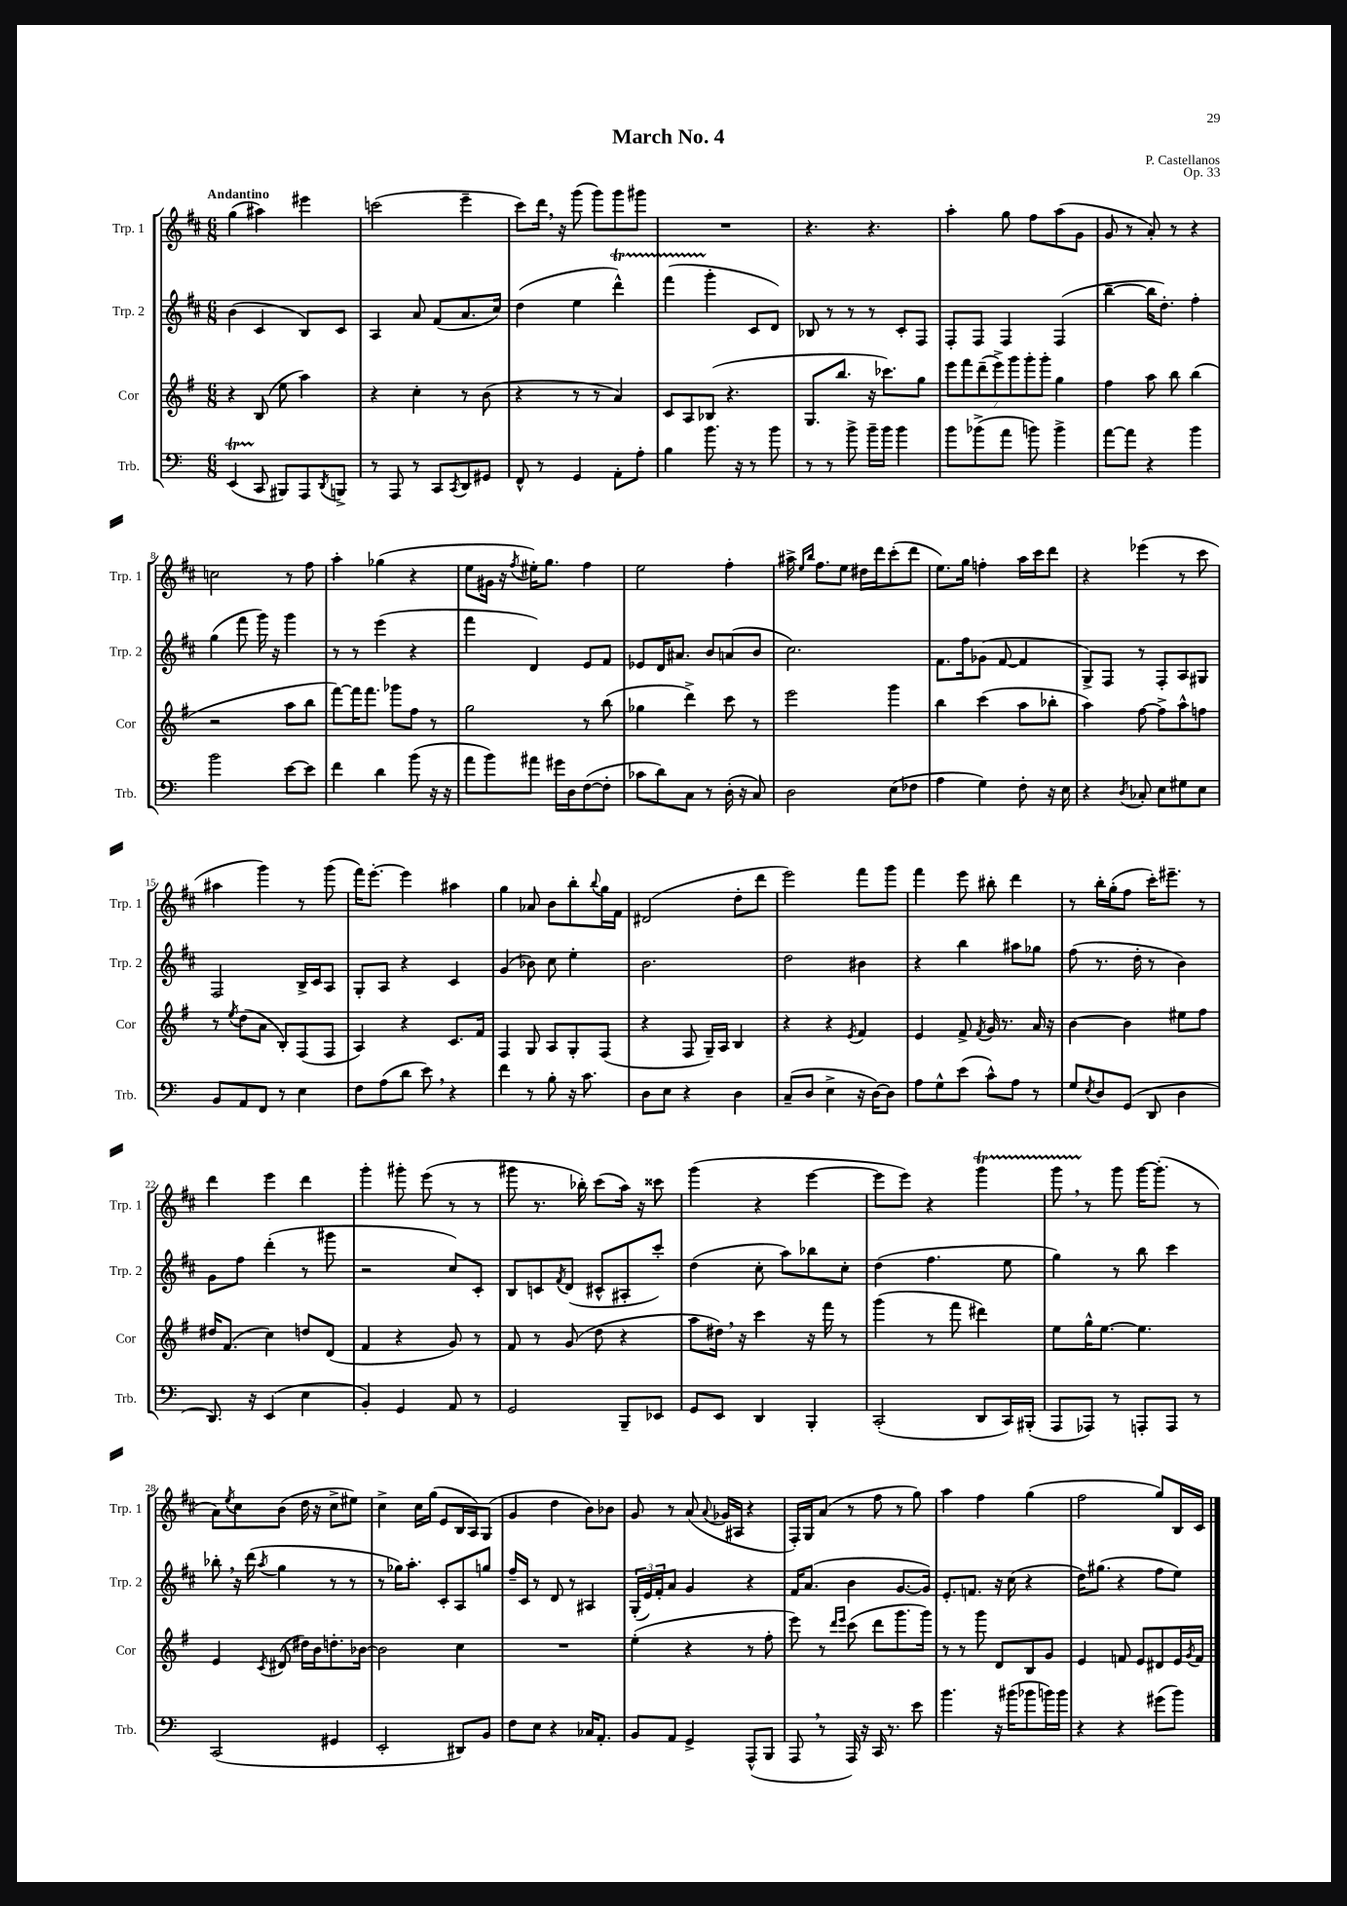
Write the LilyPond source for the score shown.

\header { title = "March No. 4" composer = "P. Castellanos" opus = "Op. 33" }
<<
\new StaffGroup <<
\new Staff = "s0" \with { instrumentName = "Trp. 1" shortInstrumentName = "Trp. 1" } {
    \clef treble \key d \major \numericTimeSignature \time 6/8 \tempo "Andantino"
    g''4( ais''4) eis'''4 |
    c'''2( e'''4-- |
    cis'''8) d'''16 \breathe r16 g'''8( g'''8) g'''8 gis'''8 |
    R2. |
    r4. r4. |
    a''4-. g''8 fis''8 a''8( g'8 |
    g'8 r8 a'8-.) r8 r4 |
    c''2 r8 fis''8 |
    a''4-. ges''4( r4 |
    e''8 gis'16 r16 \acciaccatura { fis''8 } eis''16-.) g''8. fis''4 |
    e''2 fis''4-. |
    ais''16-> \grace { e''16 b''16 } fis''8. e''8 dis''16 d'''16 cis'''8-.( d'''8 |
    e''8.) g''16 f''4-. a''16 cis'''16 d'''8 |
    r4 ees'''4( r8 cis'''8 |
    ais''4 g'''4) r8 g'''8( |
    fis'''16) e'''8.~-. e'''4 ais''4 |
    g''4 aes'8 b'8 b''8-. \appoggiatura { b''8 } g''16 fis'16 |
    dis'2( d''8-. d'''8 |
    e'''2) fis'''8 g'''8 |
    fis'''4 e'''8 bis''8-. d'''4 |
    r8 b''16-. g''16-.( fis''8 cis'''16-.) eis'''8.-- r8 |
    d'''4 e'''4 d'''4 |
    g'''4-. gis'''8-. e'''8( r8 r8 |
    gis'''8 r8. bes''16-.) cis'''8( a''16) r16 cisis'''8 |
    g'''4( r4 e'''4~ |
    e'''8 e'''8) r4 g'''4\startTrillSpan |
    g'''8 \breathe r8\stopTrillSpan g'''8 g'''16~ g'''8.-.( r8 |
    a'8) \acciaccatura { e''8 } cis''8 b'8( d''16 r16 cis''8-> eis''8) |
    cis''4-> cis''16 g''16( e'8 b16 a16) g8( |
    g'4 d''4 b'8) bes'8 |
    g'8 r8 a'8( \appoggiatura { a'8 } ges'16 ais16 r4 |
    fis16-.) g16 a'8( r8 fis''8 r8 g''8) |
    a''4 fis''4 g''4( |
    fis''2 g''8) b16 cis'16 \bar "|." |
}
\new Staff = "s1" \with { instrumentName = "Trp. 2" shortInstrumentName = "Trp. 2" } {
    \clef treble \key d \major \numericTimeSignature \time 6/8
    b'4( cis'4 b8) cis'8 |
    a4 a'8 fis'8( a'8. cis''16) |
    d''4( e''4 d'''4-^\startTrillSpan) |
    fis'''4( g'''4-.\stopTrillSpan cis'8 d'8) |
    bes8 r8 r8 r8 cis'8-. fis8 |
    fis8-. fis8 fis4 fis4( |
    b''4~-- b''16 d''8.-.) fis''4-. |
    g''4( fis'''8 g'''16) r16 g'''4 |
    r8 r8 e'''4( r4 |
    fis'''4 d'4) e'8 fis'8 |
    ees'8 d'16 ais'8. b'8 a'8( b'8 |
    cis''2.) |
    fis'8. fis''16 ges'8( fis'8~ fis'4 |
    g8->) fis8 r8 fis8-. a8 gis8 |
    fis2 b16-> cis'16 a8 |
    g8-. a8 r4 cis'4 |
    g'4( bes'8) cis''8 e''4-. |
    b'2. |
    d''2 bis'4 |
    r4 b''4 ais''8 ges''8 |
    fis''8( r8. d''16-. r8 b'4) |
    g'8 fis''8 d'''4-.( r8 gis'''8 |
    r2 cis''8) cis'8-. |
    b8 c'8 \acciaccatura { fis'8 } d'8( cis'8-^ ais8-. cis'''8-.) |
    d''4( cis''8-. a''8) bes''8 cis''8-. |
    d''4( fis''4. e''8 |
    g''4) r8 b''8 cis'''4 |
    bes''8-. \breathe r16 d'''16( \acciaccatura { a''8 } g''4 r8 r8 |
    r8 ges''16) a''8.-. cis'8-. a8 g''8 |
    fis''16-- cis'16 r8 d'8 r8 ais4 |
    \tuplet 3/2 { g16-.( e'16) fis'16-. } a'8 g'4 r4 |
    fis'16 a'8.( b'4 g'8.~ g'16) |
    e'8.-. f'8. r16 cis''16( r4 |
    d''16) gis''8.( r4 fis''8 e''8) \bar "|." |
}
\new Staff = "s2" \with { instrumentName = "Cor" shortInstrumentName = "Cor" } {
    \clef treble \key g \major \numericTimeSignature \time 6/8
    r4 b8( e''8 a''4) |
    r4 c''4-. r8 b'8( |
    r4 r8 r8 a'4) |
    c'8 a8 bes8( r4. |
    g8. b''8. r16 ces'''8.) g''8 |
    \tuplet 7/4 { e'''8 fis'''8 d'''8--( e'''8->) g'''8 g'''8-. g'''8-. } g''4 |
    fis''4 a''8 b''8 b''4( |
    r2 a''8 b''8 |
    fis'''8~) fis'''16 fis'''8. ges'''8 fis''8 r8 |
    g''2 r8 b''8( |
    ges''4 d'''4->) c'''8 r8 |
    e'''2 g'''4 |
    b''4 c'''4( a''8 bes''8-. |
    a''4) fis''8~ fis''8-> a''8-^ f''8 |
    r8 \acciaccatura { e''8 } d''8( a'8 b8-.) fis8( fis8 |
    a4) r4 c'8. fis'16 |
    fis4 g8 a8 g8-. fis8( |
    r4 fis8 g16--) a16 b4 |
    r4 r4 \acciaccatura { e'8 } fis'4 |
    e'4 fis'8-> \acciaccatura { fis'8 } g'16 r8. a'16 r16 |
    b'4~ b'4 eis''8 fis''8 |
    dis''16 fis'8.( c''4) d''8 d'8( |
    fis'4 r4 g'8) r8 |
    fis'8 r8 g'8( d''8 r4 |
    a''8 dis''16) \breathe r16 c'''4 r16 fis'''16 r8 |
    g'''4( r8 fis'''8 dis'''4) |
    e''8 g''16-^ e''8.~ e''4. |
    e'4 \acciaccatura { c'8 } dis'8( dis''16) b'16 d''8.-. bes'16~ |
    bes'2 c''4 |
    R2. |
    e''4-.( r4 r8 fis''8-. |
    e'''8) r8 \grace { d'''16 e'''16 } c'''8( d'''8 g'''8. g'''16) |
    r8 r8 g'''8 d'8 b8 g'8 |
    e'4 f'8 e'8 dis'8 e'16 \acciaccatura { g'8 } f'16 \bar "|." |
}
\new Staff = "s3" \with { instrumentName = "Trb." shortInstrumentName = "Trb." } {
    \clef bass \key c \major \numericTimeSignature \time 6/8
    e,4\startTrillSpan( c,8\stopTrillSpan bis,,8) a,,8 \acciaccatura { d,8 } b,,8-> |
    r8 a,,8 r8 c,8 \acciaccatura { c,8 } d,8 gis,8 |
    f,8-^ r8 g,4 a,8-. a8-. |
    b4 b'8. r16 r8 b'8 |
    r8 r8 b'8-> b'16-- b'16 b'4 |
    b'8 bes'8->( a'8 b'8) b'4-> |
    a'8~ a'8 r4 b'4 |
    b'2 e'8~ e'8 |
    f'4 d'4 b'8( r16 r16 |
    a'8 b'8) ais'8 gis'16 d16 f8~( f8-. |
    ces'8 d'8) c8 r8 d16-.( r16 c8) |
    d2 e8( fes8 |
    a4 g4) f8-. r16 e16 |
    r4 \acciaccatura { d8 } ces8-. e8 gis8 e8 |
    b,8 a,8 f,8 r8 e4 |
    f8 a8( d'8 e'8) \breathe r4 |
    f'4 r8 b8-. r16 c'8. |
    d8 e8 r4 d4 |
    c8--( d8 e4-> r16 d16~) d8 |
    a8 g8-^ e'8( c'8-^) a8 r8 |
    g8 \acciaccatura { e8 } d8 g,8( d,8 d4 |
    d,8.) r16 e,4( e4 |
    b,4-.) g,4 a,8 r8 |
    g,2 b,,8-- ees,8 |
    g,8 e,8 d,4 b,,4-. |
    c,2-.( d,8 c,16) bis,,16-.( |
    a,,8 aes,,8) r8 a,,8-. a,,8 r8 |
    c,2( gis,4 |
    e,2-. dis,8) b,8 |
    f8 e8 r4 ces16 a,8.-. |
    b,8 a,8 g,4-> a,,8-^( b,,8 |
    a,,8 \breathe r8 a,,16) r16 c,16 r8. e'8 |
    b'4. r16 bis'16( bes'8 b'16) b'16 |
    r4 r4 gis'8( b'8) \bar "|." |
}
>>
>>
